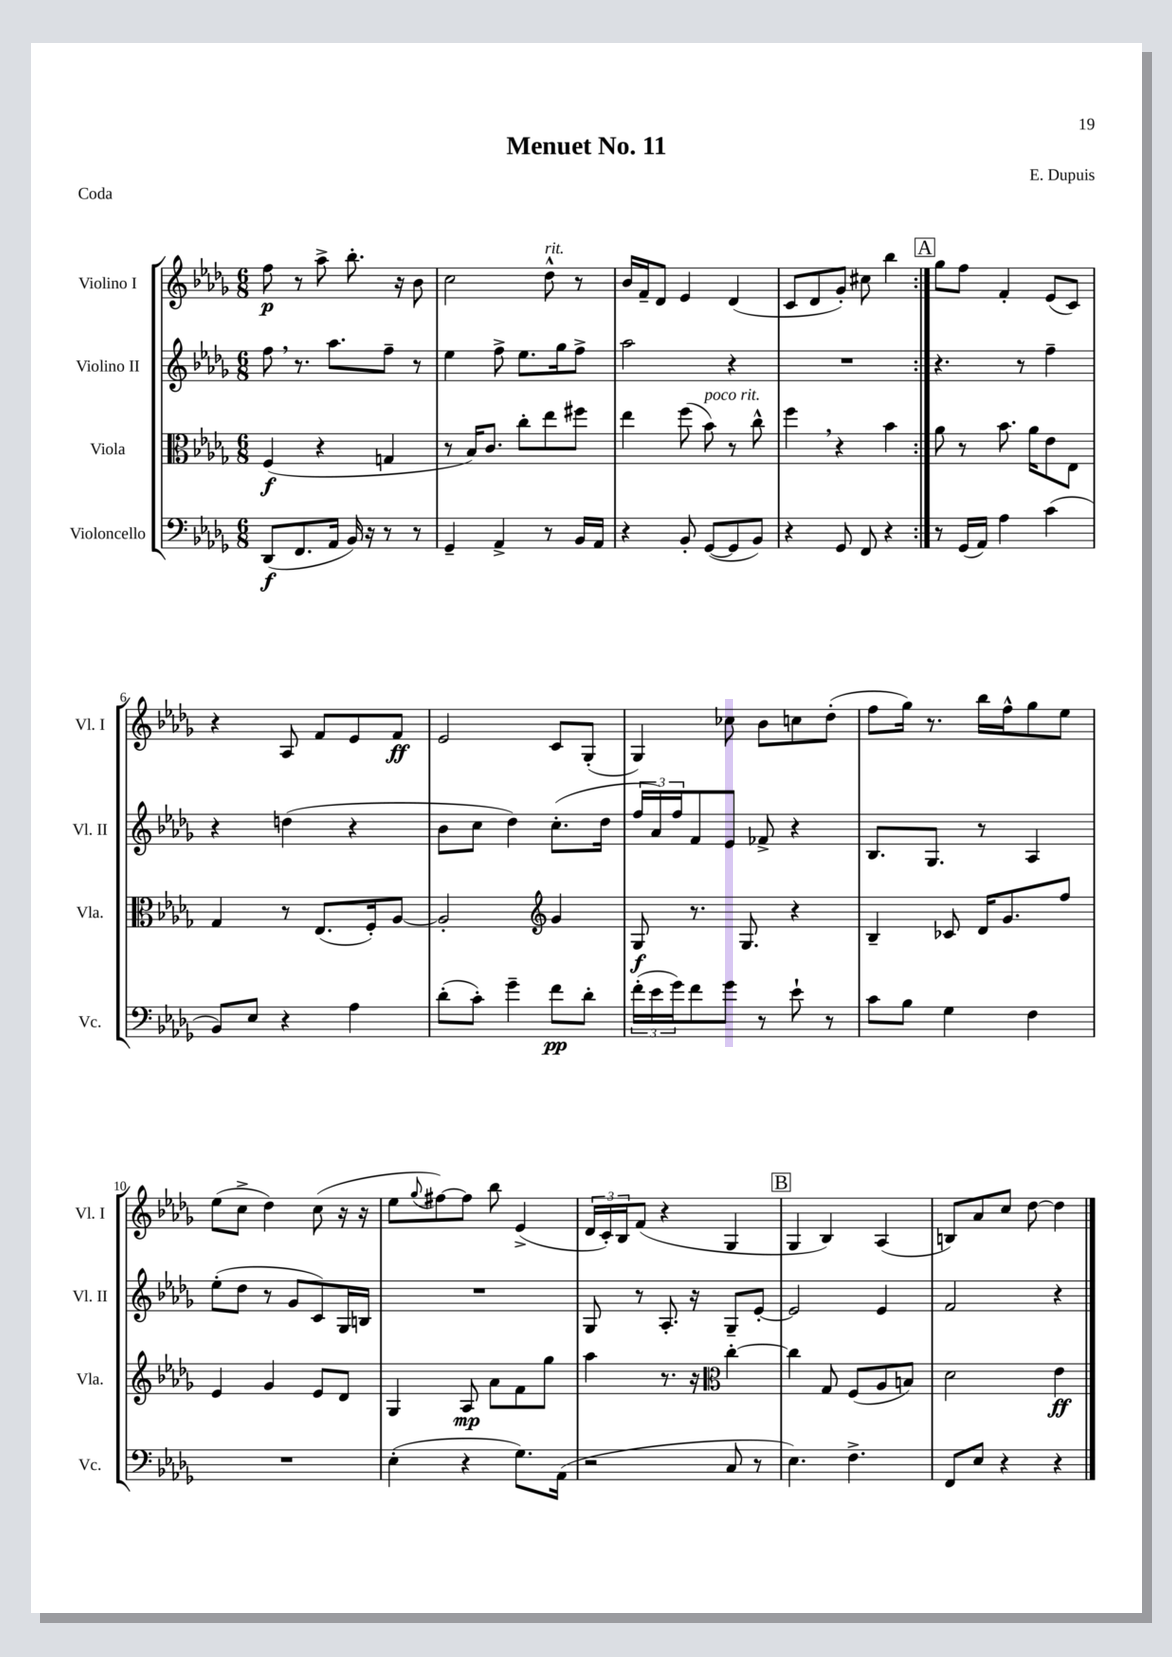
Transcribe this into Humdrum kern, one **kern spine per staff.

**kern	**dynam	**kern	**dynam	**kern	**kern	**dynam
*part4	*part4	*part3	*part3	*part2	*part1	*part1
*staff4	*staff4	*staff3	*staff3	*staff2	*staff1	*staff1
*I"Violoncello	*	*I"Viola	*	*I"Violino II	*I"Violino I	*
*I'Vc.	*	*I'Vla.	*	*I'Vl. II	*I'Vl. I	*
*clefF4	*	*clefC3	*	*clefG2	*clefG2	*
*k[b-e-a-d-g-]	*	*k[b-e-a-d-g-]	*	*k[b-e-a-d-g-]	*k[b-e-a-d-g-]	*
*M6/8	*	*M6/8	*	*M6/8	*M6/8	*
=1	=1	=1	=1	=1	=1	=1
(8DD-/L	f	(4F/	f	8ff,\	8ff\	p
8.FF/	.	.	.	8.r	8r	.
.	.	4r	.	.	8aa-^\	.
16AA-/Jk	.	.	.	8.aa-\L	.	.
16BB-/)	.	.	.	.	8.bb-'\	.
16r	.	.	.	.	.	.
8r	.	4Gn/	.	8ff~\J	.	.
.	.	.	.	.	16r	.
8r	.	.	.	8r	8b-\	.
=2	=2	=2	=2	=2	=2	=2
4GG-~/	.	8r	.	4ee-\	2cc\	.
.	.	16B-/KL)	.	.	.	.
.	.	8.c/J	.	.	.	.
4AA-^/	.	.	.	8ff^\	.	.
.	.	8cc'\L	.	8.ee-\L	.	.
!	!	!	!	!	!LO:TX:a:i:t=rit.	!
8r	.	8ee-\	.	.	8dd-^^\	.
.	.	.	.	16gg-\k	.	.
16BB-/LL	.	8ff#X\J	.	8ff^\J	8r	.
16AA-/JJ	.	.	.	.	.	.
=3	=3	=3	=3	=3	=3	=3
4r	.	4ee-\	.	2aa-\	16b-/LL	.
.	.	.	.	.	16f~/J	.
.	.	.	.	.	8d-/J	.
8BB-'/	.	(8ff\	.	.	4e-/	.
!	!	!LO:TX:a:i:t=poco rit.	!	!	!	!
([8GG-/L	.	8b-\)	.	.	.	.
8GG-/]	.	8r	.	4r	(4d-/	.
8BB-/J)	.	8cc^^\	.	.	.	.
=4	=4	=4	=4	=4	=4	=4
4r	.	4ff,\	.	2.r	8c/L	.
.	.	.	.	.	8d-/	.
8GG-/	.	4r	.	.	8g-'/J)	.
8FF/	.	.	.	.	8cc#X\	.
4r	.	4b-\	.	.	4bb-\	.
!!LO:REH:place=s1:t=A
=5:|!	=5:|!	=5:|!	=5:|!	=5:|!	=5:|!	=5:|!
8r	.	8a-\	.	4.r	8gg-\L	.
(16GG-/LL	.	8r	.	.	8ff\J	.
16AA-/JJ)	.	.	.	.	.	.
4A-\	.	8.b-\	.	.	4f'/	.
.	.	.	.	8r	.	.
.	.	16a-\KL	.	.	.	.
(4c\	.	8e-\	.	4ff~\	(8e-/L	.
.	.	8E-\J	.	.	8c/J)	.
!!LO:LB:g=z
=6	=6	=6	=6	=6	=6	=6
8BB-/L)	.	4G-/	.	4r	4r	.
8E-/J	.	.	.	.	.	.
4r	.	8r	.	(4ddn\	8A-/	.
.	.	(8.E-/L	.	.	8f/L	.
4A-\	.	.	.	4r	8e-/	.
.	.	16F'/k)	.	.	.	.
.	.	[8A-/J	.	.	8f/J	ff
=7	=7	=7	=7	=7	=7	=7
(8d-'\L	.	2A-'/]	.	8b-\L	2e-/	.
8c'\J)	.	.	.	8cc\J	.	.
4g-~\	.	.	.	4dd-\)	.	.
*	*	*clefG2	*	*	*	*
8f\L	pp	4g-/	.	(8.cc'\L	8c/L	.
8d-'\J	.	.	.	.	(8G-'/J	.
.	.	.	.	16dd-\Jk	.	.
=8	=8	=8	=8	=8	=8	=8
(24f'\LL	.	8G-/	f	24ff/LL	4G-/)	.
24e-\	.	.	.	24a-/)	.	.
24g-\J)	.	.	.	24ff/J	.	.
8f\	.	8.r	.	8f/	.	.
8g-\J	.	.	.	8e-/J	8cc-X\	.
.	.	8.G-/	.	.	.	.
8r	.	.	.	8f-X^/	8b-\L	.
8e-`\	.	4r	.	4r	8ccn\	.
8r	.	.	.	.	(8dd-'\J	.
=9	=9	=9	=9	=9	=9	=9
8c\L	.	4B-~/	.	8.B-/L	8ff\L	.
8B-\J	.	.	.	.	16gg-\Jk)	.
.	.	.	.	8.G-/J	8.r	.
4G-\	.	8c-X/	.	.	.	.
.	.	16d-/KL	.	8r	16bb-\LL	.
.	.	8.g-/	.	.	16ff^^\J	.
4F\	.	.	.	4A-/	8gg-\	.
.	.	8ff/J	.	.	8ee-\J	.
!!LO:LB:g=z
=10	=10	=10	=10	=10	=10	=10
2.r	.	4e-/	.	(8ee-'\L	(8ee-\L	.
.	.	.	.	8dd-\J	8cc^\J	.
.	.	4g-/	.	8r	4dd-\)	.
.	.	.	.	8g-/L	.	.
.	.	8e-/L	.	8c/)	(8cc\	.
.	.	8d-/J	.	16G-/L	16r	.
.	.	.	.	16Bn/JJ	16r	.
=11	=11	=11	=11	=11	=11	=11
(4E-'\	.	4G-/	.	2.r	8ee-\L	.
.	.	.	.	.	8qqgg-/	.
.	.	.	.	.	[8ff#X\)	.
4r	.	8A-/	mp	.	8ff#\J]	.
.	.	8a-\L	.	.	8bb-\	.
8.G-\L)	.	8f\	.	.	(4e-^/	.
.	.	8gg-\J	.	.	.	.
(16AA-\Jk	.	.	.	.	.	.
=12	=12	=12	=12	=12	=12	=12
2r	.	4aa-\	.	8G-/	24d-/LL	.
.	.	.	.	.	24c'/)	.
.	.	.	.	.	24B-/J	.
.	.	.	.	8r	(8f/J	.
.	.	8.r	.	8.A-'/	4r	.
.	.	16r	.	16r	.	.
*	*	*clefC3	*	*	*	*
8C/	.	[4cc'\	.	8G-~/L	4G-/	.
8r	.	.	.	[8e-'/J	.	.
!!LO:REH:place=s1:t=B
=13	=13	=13	=13	=13	=13	=13
4.E-\)	.	4cc\]	.	2e-/]	4G-/	.
.	.	8G-/	.	.	4B-/)	.
4.F^\	.	(8F/L	.	.	.	.
.	.	8A-/	.	4e-/	(4A-/	.
.	.	8Bn/J)	.	.	.	.
=14	=14	=14	=14	=14	=14	=14
8FF/L	.	2d-\	.	2f/	8Bn/L)	.
8E-/J	.	.	.	.	8a-/	.
4r	.	.	.	.	8cc/J	.
.	.	.	.	.	[8dd-\	.
4r	.	4e-\	ff	4r	4dd-\]	.
==	==	==	==	==	==	==
*-	*-	*-	*-	*-	*-	*-
